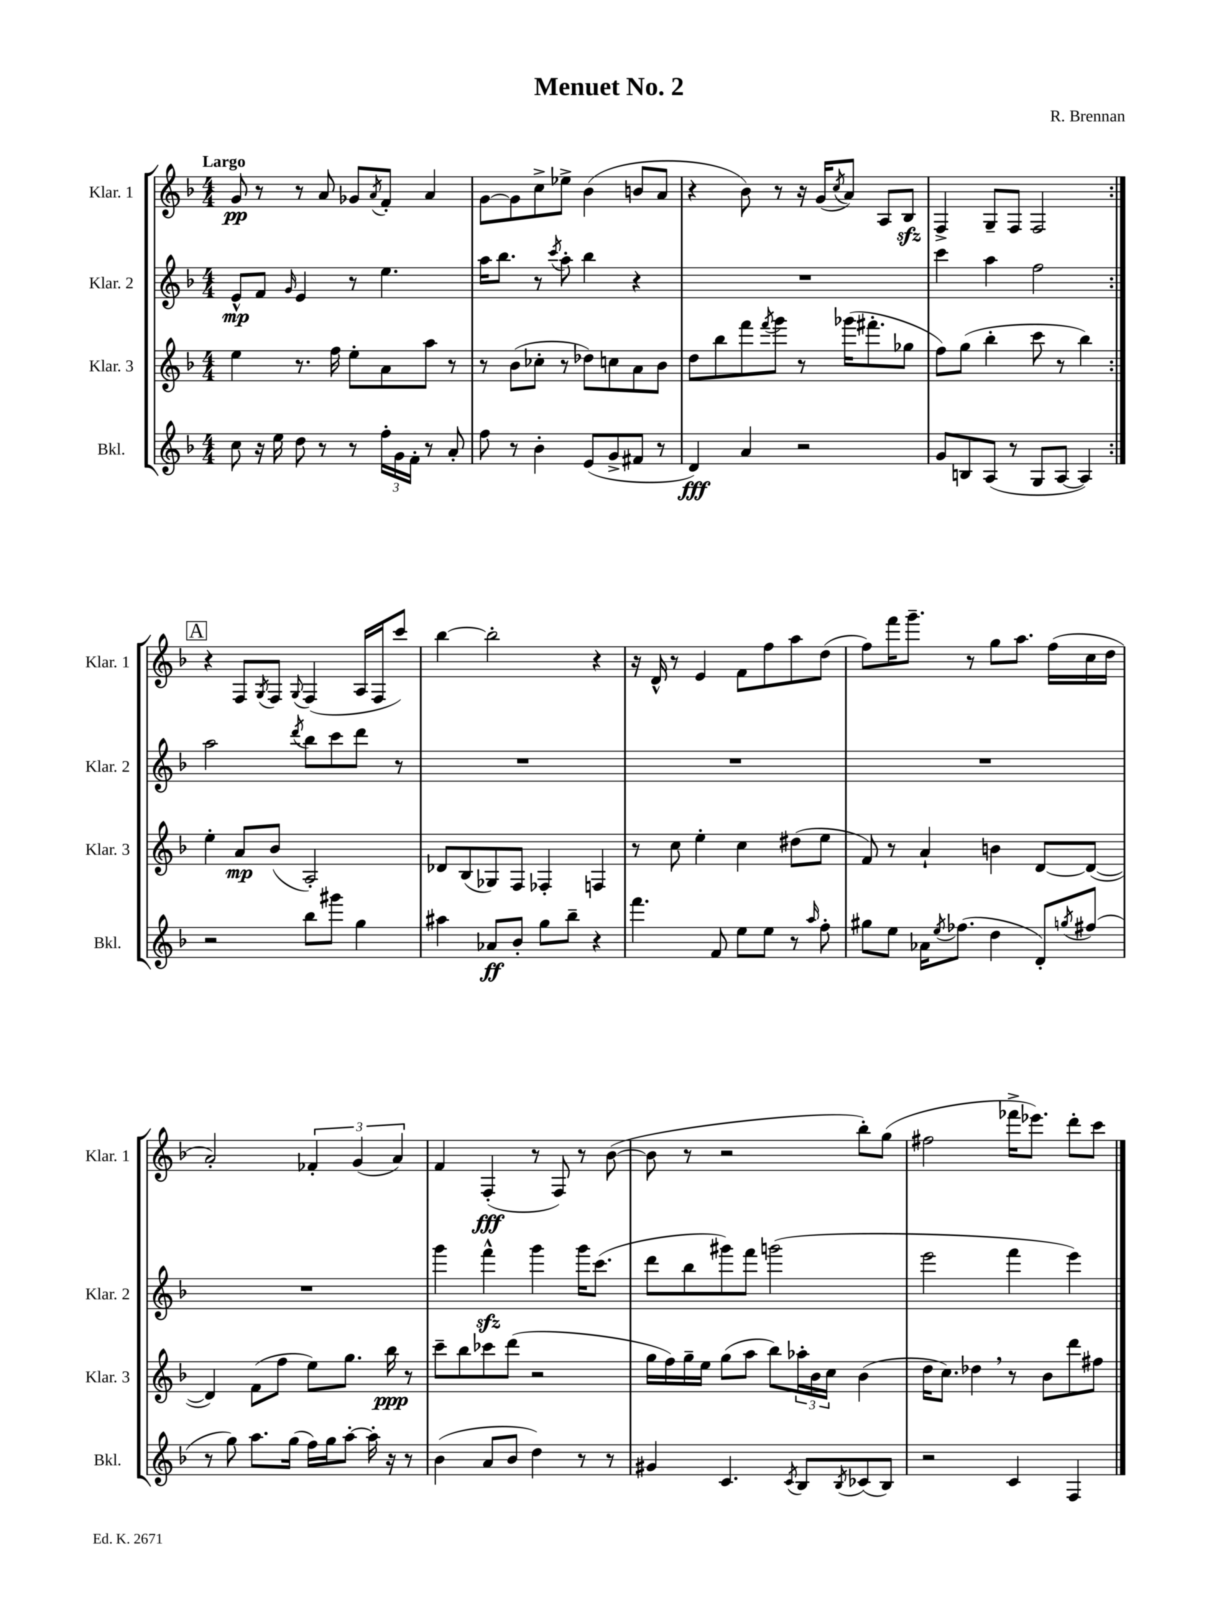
\header { title = "Menuet No. 2" composer = "R. Brennan" }
<<
\new StaffGroup <<
\new Staff = "s0" \with { instrumentName = "Klar. 1" shortInstrumentName = "Klar. 1" } {
    \clef treble \key f \major \numericTimeSignature \time 4/4 \tempo "Largo"
    \repeat volta 2 { g'8\pp r8 r8 a'8 ges'8 \acciaccatura { a'8 } f'8-. a'4 |
    g'8~ g'8 c''8-> ees''8-> bes'4( b'8 a'8 |
    r4 bes'8) r8 r16 g'16( \acciaccatura { c''8 } a'8) a8 bes8\sfz |
    f4-> g8-- f8 f2 | }
    \mark \markup { \box "A" } r4 f8 \acciaccatura { g8 } f8 \appoggiatura { g8 } f4( a16 f16 c'''8) |
    bes''4~ bes''2-. r4 |
    r16 d'16-^ r8 e'4 f'8 f''8 a''8 d''8( |
    f''8) f'''16 g'''8.-- r8 g''8 a''8. f''16( c''16 d''16 |
    a'2-.) \tuplet 3/2 { fes'4-. g'4( a'4) } |
    f'4 f4-.\fff( r8 f8) r8 bes'8~( |
    bes'8 r8 r2 bes''8-.) g''8( |
    fis''2 fes'''16-> ees'''8.) d'''8-. c'''8 \bar "|." |
}
\new Staff = "s1" \with { instrumentName = "Klar. 2" shortInstrumentName = "Klar. 2" } {
    \clef treble \key f \major \numericTimeSignature \time 4/4
    \repeat volta 2 { e'8-^\mp f'8 \grace { g'16 } e'4 r8 e''4. |
    a''16 bes''8. r8 \acciaccatura { c'''8 } a''8-. bes''4 r4 |
    R1 |
    c'''4 a''4 f''2 | }
    \mark \markup { \box "A" } a''2 \acciaccatura { d'''8 } bes''8 c'''8 d'''8 r8 |
    R1 |
    R1 |
    R1 |
    R1 |
    g'''4 f'''4-^\sfz g'''4 g'''16 c'''8.( |
    d'''8 bes''8 gis'''8) f'''8 g'''2( |
    e'''2 f'''4 e'''4) \bar "|." |
}
\new Staff = "s2" \with { instrumentName = "Klar. 3" shortInstrumentName = "Klar. 3" } {
    \clef treble \key f \major \numericTimeSignature \time 4/4
    \repeat volta 2 { e''4 r8. f''16 e''8-. a'8 a''8 r8 |
    r8 bes'8( ces''8-. r8 des''8) c''8 a'8 bes'8 |
    d''8 bes''8 f'''8 \acciaccatura { f'''8 } g'''8 r8 ges'''16( fis'''8.-. ges''8 |
    f''8) g''8( bes''4-. c'''8 r8 bes''4) | }
    \mark \markup { \box "A" } e''4-. a'8\mp bes'8( a2-.) |
    des'8 bes8( ges8) f8 fes4-. f4 |
    r8 c''8 e''4-. c''4 dis''8( e''8 |
    f'8) r8 a'4-! b'4 d'8~ d'8~( |
    d'4) f'8( f''8 e''8) g''8. bes''16\ppp r8 |
    c'''8-- bes''8 ces'''8 d'''8( r2 |
    g''16 f''16) g''16-- e''16 g''8( a''8 bes''8) \tuplet 3/2 { aes''16-. bes'16 c''16 } bes'4( |
    d''16 c''8.) des''4 \breathe r8 bes'8 d'''8 fis''8 \bar "|." |
}
\new Staff = "s3" \with { instrumentName = "Bkl." shortInstrumentName = "Bkl." } {
    \clef treble \key f \major \numericTimeSignature \time 4/4
    \repeat volta 2 { c''8 r16 e''16 d''8 r8 r8 \tuplet 3/2 { f''16-. g'16 f'16-. } r8 a'8-. |
    f''8 r8 bes'4-. e'8( g'8-> fis'8 r8 |
    d'4\fff) a'4 r2 |
    g'8 b8 a8( r8 g8 a8~ a4) | }
    \mark \markup { \box "A" } r2 bes''8 gis'''8 g''4 |
    ais''4 aes'8\ff bes'8-. g''8 bes''8-- r4 |
    f'''4. f'8 e''8 e''8 r8 \grace { a''16 } f''8-. |
    gis''8 e''8 aes'16 \acciaccatura { e''8 } fes''8.( d''4 d'8-.) \acciaccatura { g''8 } fis''8( |
    r8 g''8) a''8. g''16( f''16) g''16 a''8~-. a''16-. r16 r8 |
    bes'4( a'8 bes'8 d''4) r8 r8 |
    gis'4 c'4. \acciaccatura { c'8 } bes8 \acciaccatura { bes8 } ces'8( bes8) |
    r2 c'4 f4 \bar "|." |
}
>>
>>
\layout { \context { \Score \remove "Bar_number_engraver" } }
